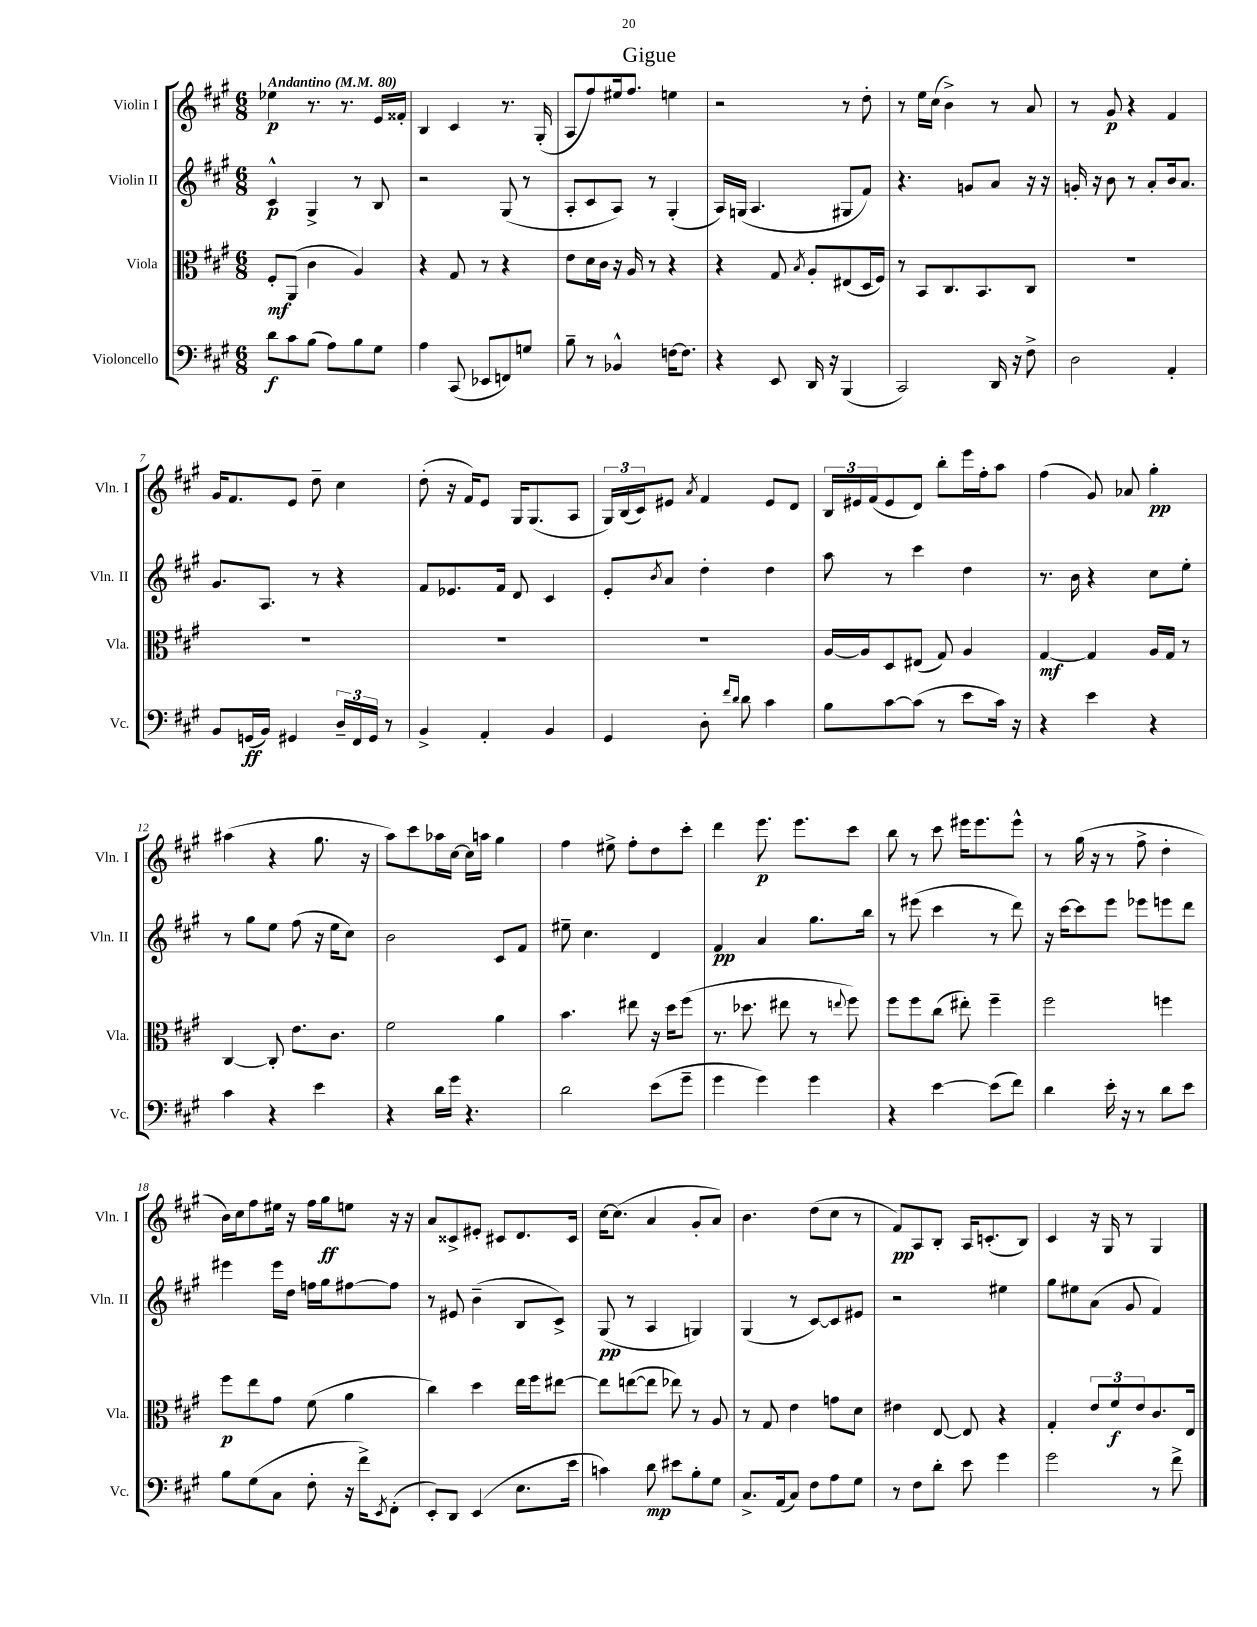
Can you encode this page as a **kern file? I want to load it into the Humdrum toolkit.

**kern	**kern	**kern	**kern
*staff4	*staff3	*staff2	*staff1
*clefF4	*clefC3	*clefG2	*clefG2
*k[f#c#g#]	*k[f#c#g#]	*k[f#c#g#]	*k[f#c#g#]
*M6/8	*M6/8	*M6/8	*M6/8
*MM80	*MM80	*MM80	*MM80
8d	8F#'	4c#^^	4ee-
8c#	(8AA	.	.
(8B	4c#	4G#^	8.r
8A)	.	.	.
.	.	.	8.r
8B	4A)	8r	.
8G#	.	8B	16e
.	.	.	16f##'
=	=	=	=
4A	4r	2r	4B
(8CC#	8G#	.	4c#
8EE-	8r	.	.
8FF)	4r	(8G#	8.r
8G	.	8r	.
.	.	.	(16G#'
=	=	=	=
8B~	8e	8A'	8A
8r	16d	8c#	8ff#)
.	16c#	.	.
4BB-^^	16r	8A)	16ee#
.	16A	.	8.ff#
.	8r	8r	.
[16F	4r	(4G#'	4ee
8.F]	.	.	.
=	=	=	=
4r	4r	16A)	2r
.	.	(16G	.
.	.	4.A	.
8EE	8G#	.	.
.	8qB	.	.
16DD	8A'	.	.
16r	.	.	.
(4BBB	(8E#	8G#	8r
.	16D	8f#)	8dd'
.	16F#)	.	.
=	=	=	=
2CC#)	8r	4.r	8r
.	8BB	.	16ee
.	.	.	(16cc#
.	8.C#	.	4b^)
.	.	8g	.
.	8.BB	.	.
16DD	.	8a	8r
16r	.	.	.
8F#^	8C#	16r	8a
.	.	16r	.
=	=	=	=
2D	2.r	16g'	8r
.	.	16r	.
.	.	8b	8g#
.	.	8r	4r
.	.	8a'	.
4AA'	.	16b	4f#
.	.	8.a	.
=	=	=	=
8BB	2.r	8.g#	16g#
.	.	.	8.f#
(16GG	.	.	.
16BB)	.	8.A	.
4GG#	.	.	8e
.	.	8r	8dd~
24D~	.	4r	4cc#
24FF#	.	.	.
24GG#	.	.	.
8r	.	.	.
=	=	=	=
4BB^	2.r	8f#	(8dd'
.	.	8.e-	16r
.	.	.	16f#)
4AA'	.	.	8e
.	.	16f#	.
.	.	8d	16G#
.	.	.	(8.G#
4BB	.	4c#	.
.	.	.	8A
=	=	=	=
4GG#	2.r	8e'	24G#)
.	.	.	(24B
.	.	.	24c#)
.	.	8qb	.
.	.	8a	8e#
.	.	.	8qa
8D'	.	4dd'	4f#
16qqf#	.	.	.
16qqd	.	.	.
8d	.	.	.
4c#	.	4dd	8e#
.	.	.	8d
=	=	=	=
8B	[16A	8aa	24B
.	.	.	24e#
.	16A]	.	.
.	.	.	(24f#
[8c#	8D	8r	8e#
(8c#]	(8E#	4ccc#	8d)
8r	8G#)	.	8bb'
8e	4A	4dd	16eee
.	.	.	16ff#'
16c#)	.	.	8aa
16r	.	.	.
=	=	=	=
4r	[4G#	8.r	(4ff#
.	.	16b	.
4e	4G#]	4r	8g#)
.	.	.	8a-
4r	16A	8cc#	4gg#'
.	16G#	.	.
.	8r	8ee'	.
=	=	=	=
4c#	[4C#	8r	(4aa#
.	.	8gg#	.
4r	8C#']	8ee	4r
.	8.e	(8ff#	.
4e	.	16r	8.gg#
.	8.c#	16ee	.
.	.	8cc#)	.
.	.	.	16r
=	=	=	=
4r	2f#	2b	8aa)
.	.	.	8ccc#
16d	.	.	16aa-
16g#	.	.	[16cc#
4.r	.	.	16cc#]
.	.	.	16aa
.	4a	8c#	4gg#
.	.	8f#	.
=	=	=	=
2d	4.b	8ee#~	4ff#
.	.	4.cc#	.
.	.	.	8ee#^
.	8ee#	.	8ff#'
(8e	16r	4d	8dd
.	16dd	.	.
8g#~	(8ff#	.	8ccc#'
=	=	=	=
4g#	8.r	4f#	4ddd
.	8.dd-	.	.
4g#)	.	4a	8.eee
.	8ee#	.	.
.	.	.	8.eee
4g#	8r	8.gg#	.
.	8qqee	.	.
.	8ff#)	.	8ccc#
.	.	16bb	.
=	=	=	=
4r	8ff#	8r	8bb
.	8ff#	(8eee#	8r
[4e	(8cc#	4ccc#	8ccc#
.	8ee#')	.	16eee#
.	.	.	8.eee#
(8e]	4ff#~	8r	.
8f#)	.	8ddd)	8eee#^^
=	=	=	=
4d	2ff#	16r	8r
.	.	[16ccc#	.
.	.	8ccc#]	(16gg#
.	.	.	16r
16e'	.	8eee	8r
16r	.	.	.
8r	.	8eee-	8ff#^
8d	4ff	8eee	4dd'
8e	.	8ddd	.
=	=	=	=
8B	8ff#	4eee#	16b)
.	.	.	16cc#
(8G#	8ee	.	8ff#
8C#	8g#	16eee#	16ee#
.	.	16dd	16r
8F#'	(8f#	16ff	16ff#
.	.	16gg#	16gg#
16r	4a	[8ff#	8ee
16f#^)	.	.	.
8qEE	.	.	.
(8FF#'	.	8ff#]	16r
.	.	.	16r
=	=	=	=
8EE')	4cc#)	8r	8a
8DD	.	8e#	8c##^
(4EE	4dd	(4b~	8e#'
.	.	.	8c#
8.E	16ee	8B	8.d
.	16ff#	.	.
.	[8ee#	8c#^)	.
16e	.	.	16c#
=	=	=	=
4c)	8ee#]	(8G#	[16cc#
.	.	.	(8.cc#]
.	([8ee	8r	.
8d	8ee]	4A	4a
8e#	8ee-)	.	.
8B'	8r	4G)	8g#'
8G#	8A	.	8a)
=	=	=	=
8.C#^	8r	(4G#	4.b
.	8G#	.	.
(16AA	.	.	.
8C#)	4e	8r	.
8F#	.	[8c#)	(8dd
8A	8g	8c#]	8cc#
8G#	8d	8e#	8r
=	=	=	=
8r	4e#	2r	8f#)
8F#	.	.	8A
8d'	[8E	.	8B'
8e	8E]	.	16A
.	.	.	(8.c'
4g#	4r	4ee#	.
.	.	.	8B)
=	=	=	=
2g#	4G#'	8gg#	4c#
.	.	8ee#	.
.	12e	(8a	16r
.	.	.	16G#
.	12f#	.	.
.	.	8g#	8r
.	12e	.	.
8r	8.c#	4f#)	4G#
8f#^	.	.	.
.	16E	.	.
==	==	==	==
*-	*-	*-	*-
